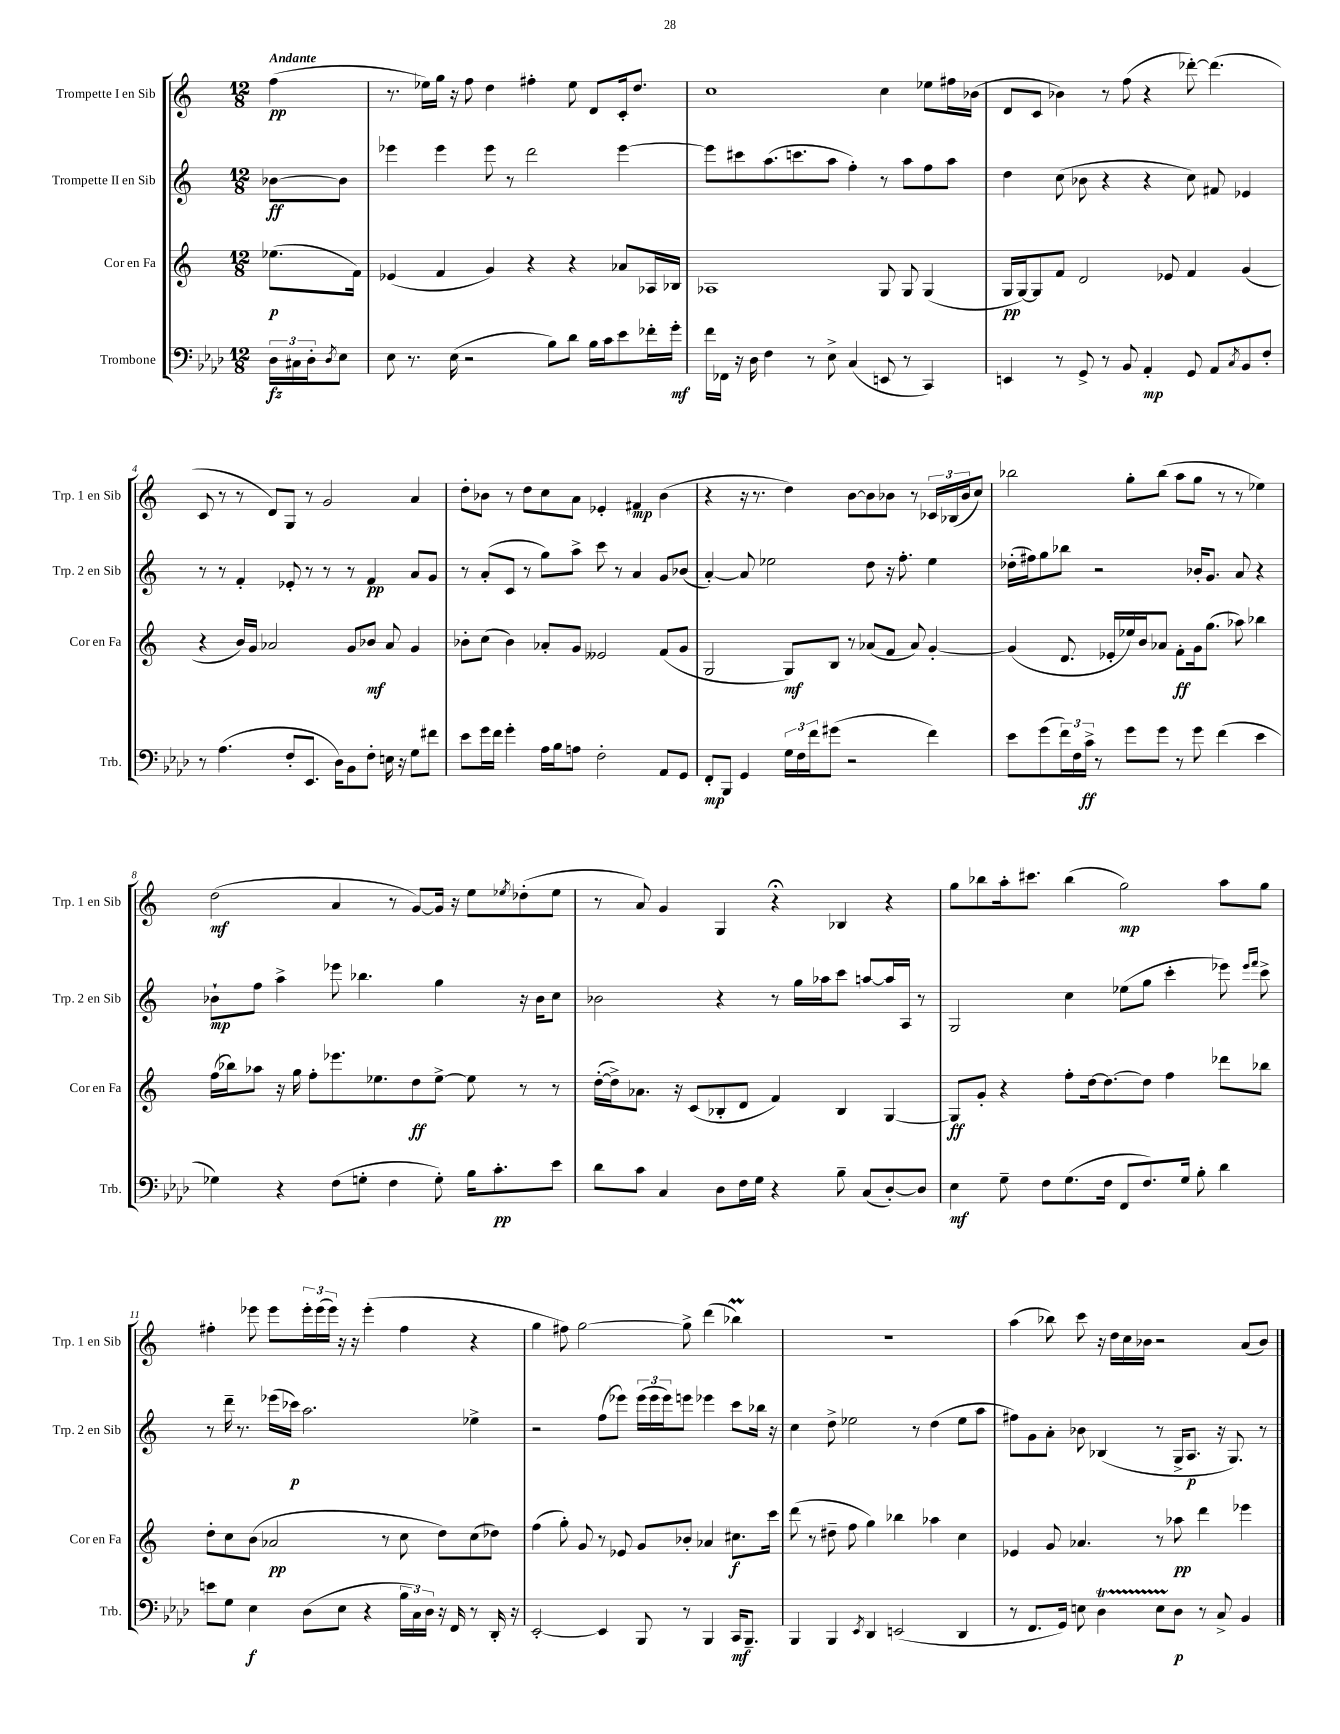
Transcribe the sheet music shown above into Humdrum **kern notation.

**kern	**kern	**kern	**kern
*staff4	*staff3	*staff2	*staff1
*clefF4	*clefG2	*clefG2	*clefG2
*k[b-e-a-d-]	*k[]	*k[]	*k[]
*M12/8	*M12/8	*M12/8	*M12/8
24D-\LL	(8.ee-\L	[8b-\L	(4ff\
24C#\	.	.	.
24D-'\J	.	.	.
8qD-/	.	.	.
8E-\J	.	8b-\]J	.
.	16f\Jk)	.	.
=	=	=	=
8E-\	(4e-/	4eee-\	8.r
8.r	.	.	.
.	.	.	16ee-\LL)
.	4f/	4eee-\	16gg\JJ
(16E-\	.	.	16r
2r	.	.	8ff\
.	4g/)	8eee-\	4dd\
.	.	8r	.
.	4r	2ddd\	4ff#'\
8B-\L)	.	.	.
8d-\J	4r	.	8ee-\
16B-\LL	.	.	8d/L
16c\J	.	.	.
8e-\	8a-/L	[4eee-\	16c'/k
.	.	.	8.dd/J
16f-'\L	16A-/L	.	.
16g'\JJ	16B-/JJ	.	.
=	=	=	=
16f\LL	1A-	8eee-\]L	1cc
16FF-\JJ	.	.	.
16r	.	8ccc#\	.
16D-\	.	.	.
4F\	.	(8.aa\	.
.	.	8.ccc\	.
8r	.	.	.
8E-^\	.	8aa\J	.
(4C/	.	4ff'\)	.
8EE/	8G/	8r	4cc\
8r	8G/	8aa\L	.
4CC/)	(4G/	8ff\	8ee-\L
.	.	8aa\J	16ff#\L
.	.	.	(16b-\JJ
=	=	=	=
4EE/	16G/LL	4dd\	8d/L
.	[16G/J)	.	.
.	8G/]	.	8c/J
8r	8f/J	(8cc\	4b-\)
8GG^/	2d/	8b-\	.
8r	.	4r	8r
8BB-/	.	.	(8ff\
4AA-'/	.	4r	4r
.	8e-/	.	.
8GG/	4f/	8cc\)	[8ddd-'\)
8AA-/L	.	8f#/	(4.ddd-\]
8qC/	.	.	.
8BB-/	(4g/	4e-/	.
8F'/J	.	.	.
=	=	=	=
8r	4r	8r	8c/
(4.A-\	.	8r	8r
.	16b/LL)	4f'/	8r
.	16g/JJ	.	.
.	2a-/	.	8d/L)
8F'/L	.	8e-'/	8G/J
8.EE-/J	.	8r	8r
.	.	8r	2g/
16D-\LK)	.	.	.
8BB-\	8g/L	8r	.
8F'\J	8b-/J	4f/	.
16E\	8a-/	.	.
16r	.	.	.
8G\L	4g/	8a/L	4a/
8f#\J	.	8g/J	.
=	=	=	=
8e-\L	8b-'\L	8r	8dd'\L
16g\L	(8cc\J	(8a'/L	8b-\J
16f\JJ	.	.	.
4g'\	4b-\)	8c/J	8r
.	.	8r	8dd\L
16A-\LL	8a-'/L	8gg\L)	8cc\
16B-\J	.	.	.
8A\J	8g/J	8aa^\J	8a\J
2F'\	2e--/	8ccc\	4e-'/
.	.	8r	.
.	.	4a/	4f#/
8AA-/L	(8f/L	8g/L	(4b-\
8GG/J	8g/J	(8b-/J	.
=	=	=	=
8FF'/L	2G/	[4a'/)	4r
8BBB-/J	.	.	.
4GG/	.	8a/]	16r
.	.	.	8.r
.	.	2ee-\	.
24G\LL	8G/L)	.	4dd\)
24F\	.	.	.
24f\J	.	.	.
(8g#\J	8B/J	.	.
2r	8r	.	[8b\L
.	(8a-/L	8dd\	8b\]
.	8f/J	16r	8b-\J
.	.	8.ff'\	.
.	8a-/)	.	8r
4f\)	[4g'/	4ee-\	24c-/LL
.	.	.	(24B-/
.	.	.	24b-/J
.	.	.	8cc/J)
=	=	=	=
8e-\L	(4g/]	(16dd-'\LL	2bb-\
.	.	16ff#\J)	.
(8g\	.	8gg\	.
24f\L)	8.d/	8bb-\J	.
24F\	.	.	.
24c^\JJ	.	.	.
8r	.	2r	.
.	16e-'/LL	.	.
8g\L	16ee-/)	.	8gg'\L
.	16b/J	.	.
8g\J	8a-/J	.	(8bb-\J
8r	8f'\L	.	8aa\L
8g\	16g\k	16b-'/LK	8gg\J
.	(8.gg\J	8.g/J	.
(4f\	.	.	8r
.	8aa-\)	8a/	8r
4e-\	4bb-\	4r	4ee-\)
=	=	=	=
4G-\)	(16ff\LL	8b-`\L	(2dd\
.	16bb-\J)	.	.
.	8aa-\J	8ff\J	.
4r	16r	4aa^\	.
.	16gg\	.	.
.	8ff'\L	.	.
(8F\L	8.eee-\	8eee-\	4a/
8G'\J	.	4.bb-\	.
.	8.ee-\	.	.
4F\	.	.	8r
.	8dd\	.	[8g/L)
8G'\)	[8ee-^\J	4gg\	16g/]Jk
.	.	.	16r
16B-\LK	8ee-\]	.	8ee\L
8.c'\	.	.	.
.	.	.	8qee-/
.	8r	16r	(8dd-'\
.	.	16b-\LK	.
8e-\J	8r	8cc\J	8ee-\J
=	=	=	=
8d-\L	([16dd'\LL	2b-\	8r
.	16dd^\]J)	.	.
8c\J	8.a-\J	.	8a/)
4C/	.	.	4g/
.	16r	.	.
.	(8c/L	.	.
8D-\L	8B-'/	4r	4G/
16F\L	8d/J	.	.
16G\JJ	.	.	.
4r	4f/)	8r	4r;
.	.	16gg\LL	.
.	.	16aa-\J	.
8B-~\	4B-/	8ccc\J	4B-/
(8C/L	.	[8aa/L	.
[8D-'/)	[4G/	16aa/]L	4r
.	.	16A/JJ	.
8D-/]J	.	8r	.
=	=	=	=
4E-\	8G/]L	2G/	8gg\L
.	8g'/J	.	8bb-\
8G~\	4r	.	16aa'\k
.	.	.	8.ccc#\J
8F\L	.	.	.
(8.G\	8ff'\L	4cc\	(4bb-\
.	[16dd\k	.	.
16F\Jk	8.dd\_	.	.
8FF/L	.	(8ee-\L	2gg\)
8.F/)	8dd\]J	8gg\J	.
.	4ff\	4ccc'\	.
16G/Jk	.	.	.
8B-'\	.	.	.
4d-\	8ddd-\L	8eee-\)	8aa\L
.	.	16qqeee-/LL	.
.	.	16qqfff/JJ	.
.	8bb-\J	8ccc^\	8gg\J
=	=	=	=
8e\L	8dd'\L	8r	4ff#'\
8G\J	8cc\	16ddd~\	.
.	.	8.r	.
4E-\	(8b\J	.	8eee-\
.	2a-/	(16eee-\LL	8eee-\L
.	.	16ccc-\JJ)	.
(8D-\L	.	2.aa\	24eee-'\L
.	.	.	(24eee-\
.	.	.	24eee-\JJ)
8E-\J	.	.	16r
.	.	.	16r
4r	.	.	(4eee-'\
.	8r	.	.
24B-\LL	8cc\	.	4ff#\
24C\)	.	.	.
24D-\JJ	.	.	.
16r	8dd\L)	.	.
16FF/	.	.	.
8r	(8cc\	4ee-^\	4r
16DD-'/	8dd-\J)	.	.
16r	.	.	.
=	=	=	=
[2EE-'/	(4ff\	2r	4gg\
.	8gg'\)	.	8ff#\)
.	8g/	.	[2gg\
4EE-/]	8r	(8ff\L	.
.	8e-/	8eee-\J)	.
8BBB-/	8g/L	(24eee-\LL	.
.	.	24eee-\	.
.	.	24eee-\J)	.
8r	8b-'/J	8eee\J	8gg^\]
4BBB-/	4a-/	4eee-\	(4ddd\
16CC/LK	8.cc#\L	8ccc\L	4bb-\)
8.BBB-~/J	.	.	.
.	.	16bb-\Jk	.
.	16ccc\Jk	16r	.
=	=	=	=
4BBB-/	(8ddd\	4cc\	1.r
.	8r	.	.
4BBB-/	8dd#~\	8dd^\	.
.	8ff\	2ee-\	.
8qEE-/	.	.	.
4DD-/	4gg\)	.	.
(2EE/	4bb-\	.	.
.	.	8r	.
.	4aa-\	(4dd\	.
4DD-/	4cc\	8ee-\L	.
.	.	8aa\J	.
=	=	=	=
8r	4e-/	8ff#\L)	(4aa\
8.FF/L	.	8g\	.
.	8g/	8a'\J	8bb-\)
16GG/Jk)	.	.	.
8E\	4.a-/	8b-\	8ccc\
4D-\	.	(4B-/	16r
.	.	.	16dd\LL
.	.	.	16cc\
.	.	.	16b-\JJ
8E\L	8r	8r	2r
8D-\J	8aa-\	16G^/LK	.
.	.	8.A/J	.
8r	4ddd\	.	.
8C^/	.	16r	.
.	.	8.G/)	.
4BB-/	4eee-\	.	(8a/L
.	.	8r	8b-/J)
==	==	==	==
*-	*-	*-	*-
